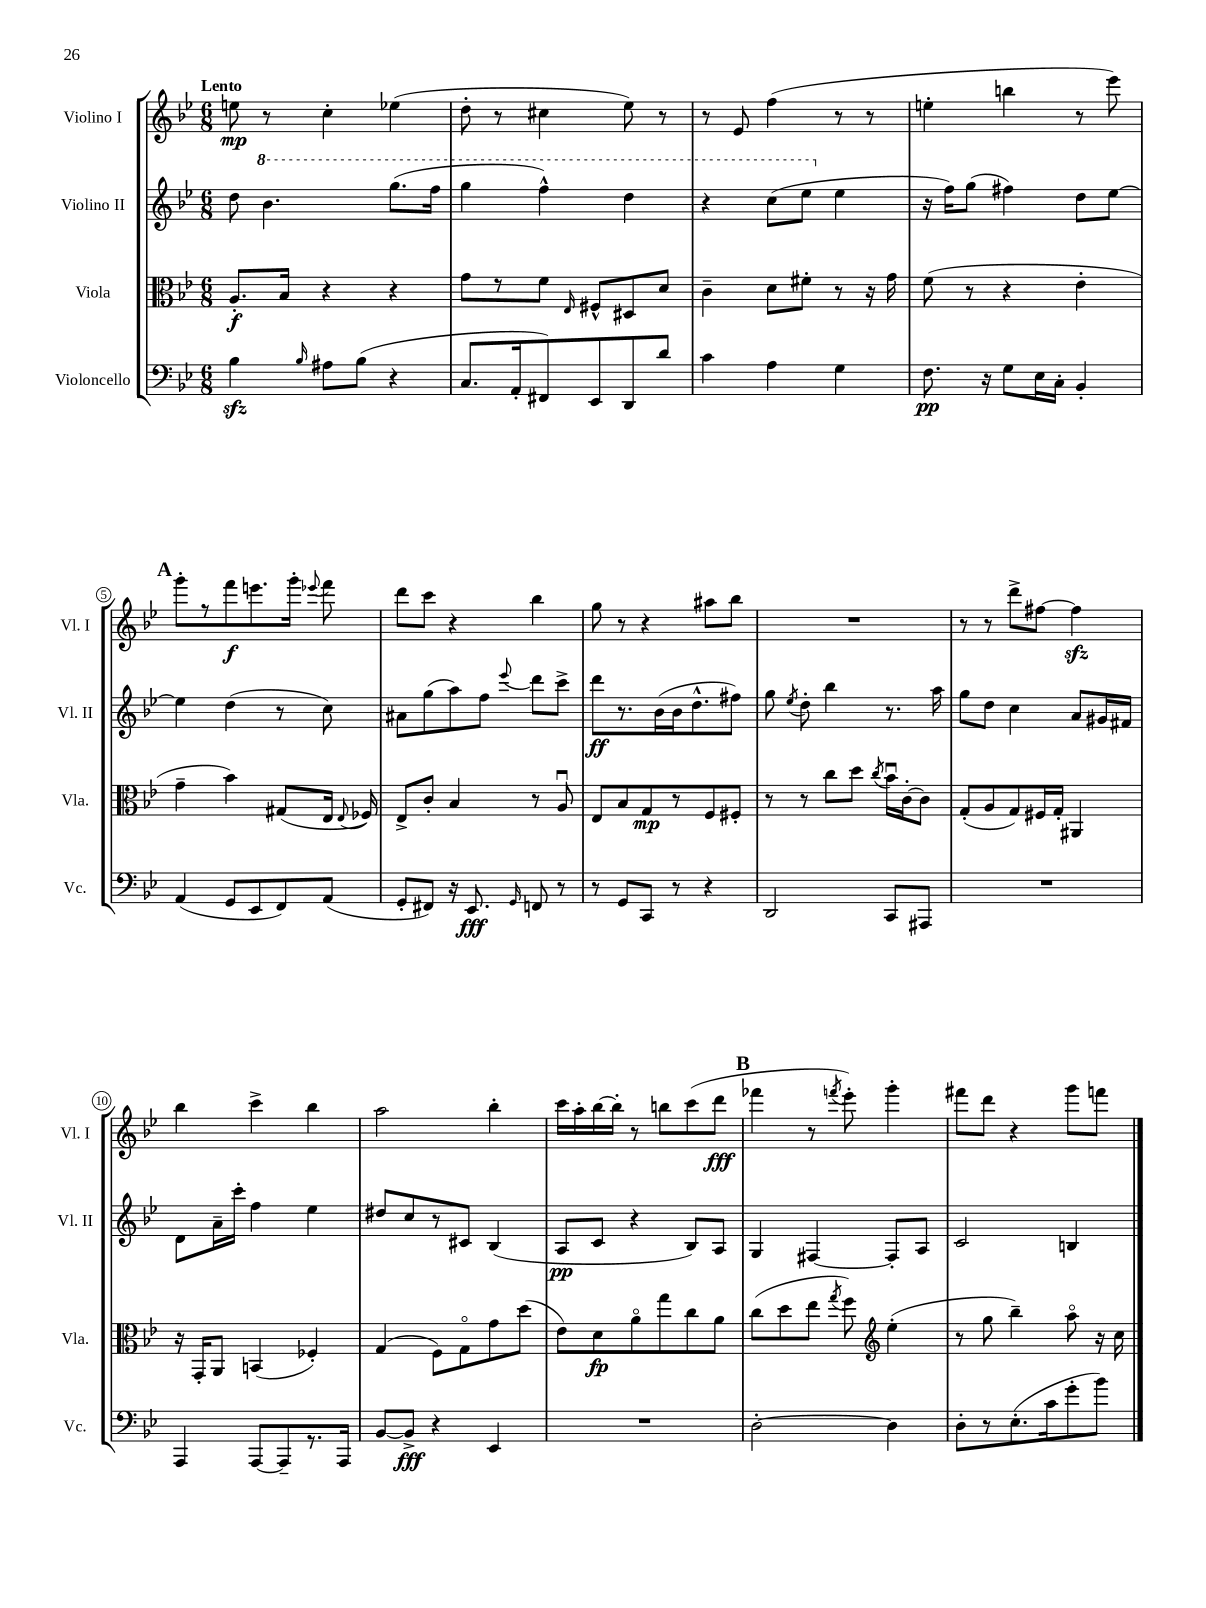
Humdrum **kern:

**kern	**dynam	**kern	**dynam	**kern	**dynam	**kern	**dynam
*part4	*part4	*part3	*part3	*part2	*part2	*part1	*part1
*staff4	*staff4	*staff3	*staff3	*staff2	*staff2	*staff1	*staff1
*I"Violoncello	*	*I"Viola	*	*I"Violino II	*	*I"Violino I	*
*I'Vc.	*	*I'Vla.	*	*I'Vl. II	*	*I'Vl. I	*
*clefF4	*	*clefC3	*	*clefG2	*	*clefG2	*
*k[b-e-]	*	*k[b-e-]	*	*k[b-e-]	*	*k[b-e-]	*
*M6/8	*	*M6/8	*	*M6/8	*	*M6/8	*
=1	=1	=1	=1	=1	=1	=1	=1
!	!	!	!	!	!	!LO:TX:a:B:t=Lento	!
4B-zz\	.	8.A'/L	f	8dd\	.	8een\	mp
*	*	*	*	*8va	*	*	*
.	.	.	.	4.bb-\	.	8r	.
.	.	16B-/Jk	.	.	.	.	.
16qqB-/	.	.	.	.	.	.	.
8A#X\L	.	4r	.	.	.	4cc'\	.
(8B-\J	.	.	.	.	.	.	.
4r	.	4r	.	(8.ggg\L	.	(4ee-X\	.
.	.	.	.	16fff\Jk	.	.	.
=2	=2	=2	=2	=2	=2	=2	=2
8.C/L	.	8g\L	.	4ggg\	.	8dd'\	.
.	.	8r	.	.	.	8r	.
16AA'/k	.	.	.	.	.	.	.
8FF#X/)	.	8f\J	.	4fff^^\)	.	4cc#X\	.
.	.	16qqE-/	.	.	.	.	.
8EE-/	.	8F#X^^/L	.	.	.	.	.
8DD/	.	8D#X/	.	4ddd\	.	8ee-\)	.
8d/J	.	8d/J	.	.	.	8r	.
=3	=3	=3	=3	=3	=3	=3	=3
4c\	.	4c~\	.	4r	.	8r	.
.	.	.	.	.	.	8e-/	.
4A\	.	8d\L	.	(8ccc\L	.	(4ff\	.
.	.	8f#X'\J	.	8eee-\J	.	.	.
*	*	*	*	*X8va	*	*	*
4G\	.	8r	.	4ee-\	.	8r	.
.	.	16r	.	.	.	8r	.
.	.	16g\	.	.	.	.	.
=4	=4	=4	=4	=4	=4	=4	=4
8.F\	pp	(8f\	.	16r	.	4een'\	.
.	.	.	.	16ff\KL)	.	.	.
.	.	8r	.	(8gg\J	.	.	.
16r	.	.	.	.	.	.	.
8G\L	.	4r	.	4ff#X\)	.	4bbn\	.
16E-\L	.	.	.	.	.	.	.
16C'\JJ	.	.	.	.	.	.	.
4BB-'/	.	4e-'\	.	8dd\L	.	8r	.
.	.	.	.	[8ee-\J	.	8eee-\)	.
!!LO:LB:g=z
!!LO:REH:place=s1:t=A
=5	=5	=5	=5	=5	=5	=5	=5
(4AA/	.	4g~\	.	4ee-\]	.	8ggg'\L	.
.	.	.	.	.	.	8r	.
8GG/L	.	4b-\)	.	(4dd\	.	8fff\	f
8EE-/	.	.	.	.	.	8.eeen\	.
8FF/)	.	(8G#X/L	.	8r	.	.	.
.	.	.	.	.	.	16ggg'\Jk	.
.	.	.	.	.	.	8qqeee-X/	.
(8AA/J	.	16E-/Jk	.	8cc\)	.	8fff\	.
.	.	8qqE-/	.	.	.	.	.
.	.	16F-X/)	.	.	.	.	.
=6	=6	=6	=6	=6	=6	=6	=6
8GG'/L	.	8E-^/L	.	8a#X\L	.	8ddd\L	.
8FF#X/J)	.	8c'/J	.	(8gg\	.	8ccc\J	.
16r	.	4B-/	.	8aa\)	.	4r	.
8.EE-/	fff	.	.	.	.	.	.
.	.	.	.	8ff\J	.	.	.
16qqGG/	.	.	.	8qqeee-/	.	.	.
8FFn/	.	8r	.	8ddd\L	.	4bb-\	.
8r	.	8Au/	.	8ccc^\J	.	.	.
=7	=7	=7	=7	=7	=7	=7	=7
8r	.	8E-/L	.	8ddd\L	ff	8gg\	.
8GG/L	.	8B-/	.	8.r	.	8r	.
8CC/J	.	8G/	mp	.	.	4r	.
.	.	.	.	(16b-\L	.	.	.
8r	.	8r	.	16b-\J	.	.	.
.	.	.	.	8.dd^^\	.	.	.
4r	.	8F/	.	.	.	8aa#X\L	.
.	.	8F#X'/J	.	8ff#X\J)	.	8bb-\J	.
=8	=8	=8	=8	=8	=8	=8	=8
2DD/	.	8r	.	8gg\	.	2.r	.
.	.	.	.	8qee-/	.	.	.
.	.	8r	.	8dd'\	.	.	.
.	.	8cc\L	.	4bb-\	.	.	.
.	.	8dd\J	.	.	.	.	.
.	.	8qcc/	.	.	.	.	.
8CC/L	.	16b-u\LL	.	8.r	.	.	.
.	.	[16c'\J	.	.	.	.	.
8AAA#X/J	.	8c\J]	.	.	.	.	.
.	.	.	.	16aa\	.	.	.
=9	=9	=9	=9	=9	=9	=9	=9
2.r	.	(8G'/L	.	8gg\L	.	8r	.
.	.	8A/	.	8dd\J	.	8r	.
.	.	8G/)	.	4cc\	.	8ddd^\L	.
.	.	16F#X/L	.	.	.	[8ff#X\J	.
.	.	16G'/JJ	.	.	.	.	.
.	.	4AA#X/	.	8a/L	.	4ff#zz\]	.
.	.	.	.	16g#X/L	.	.	.
.	.	.	.	16f#X/JJ	.	.	.
!!LO:LB:g=z
=10	=10	=10	=10	=10	=10	=10	=10
4AAA/	.	16r	.	8d\L	.	4bb-\	.
.	.	16GG'/KL	.	.	.	.	.
.	.	8AA/J	.	16a~\L	.	.	.
.	.	.	.	16ccc'\JJ	.	.	.
[8AAA/L	.	(4BBn/	.	4ff\	.	4ccc^\	.
8AAA~/]	.	.	.	.	.	.	.
8.r	.	4F-X'/)	.	4ee-\	.	4bb-\	.
16AAA/Jk	.	.	.	.	.	.	.
=11	=11	=11	=11	=11	=11	=11	=11
[8BB-/L	.	(4G/	.	8dd#X/L	.	2aa\	.
8BB-^/J]	fff	.	.	8cc/	.	.	.
4r	.	8F\L)	.	8r	.	.	.
.	.	8G\	.	8c#X/J	.	.	.
4EE-/	.	8g\	.	(4B-/	.	4bb-'\	.
.	.	(8dd\J	.	.	.	.	.
=12	=12	=12	=12	=12	=12	=12	=12
2.r	.	8e-\L)	.	8A/L	pp	16ccc\LL	.
.	.	.	.	.	.	16aa'\	.
.	.	8d\	fp	8c/J	.	[16bb-\	.
.	.	.	.	.	.	16bb-'\JJ]	.
.	.	8a\	.	4r	.	8r	.
.	.	8gg\	.	.	.	8bbn\L	.
.	.	8cc\	.	8B-/L)	.	(8ccc\	.
.	.	8a\J	.	8A/J	.	8ddd\J	fff
!!LO:REH:place=s1:t=B
=13	=13	=13	=13	=13	=13	=13	=13
[2D'\	.	(8cc\L	.	4G/	.	4fff-X\	.
.	.	8dd\	.	.	.	.	.
.	.	8ee-\J	.	[4F#X/	.	8r	.
.	.	8qgg/	.	.	.	8qfffn/	.
.	.	8ff\)	.	.	.	8eee-'\)	.
*	*	*clefG2	*	*	*	*	*
4D\]	.	(4ee-'\	.	8F#'/L]	.	4ggg'\	.
.	.	.	.	8A/J	.	.	.
=14	=14	=14	=14	=14	=14	=14	=14
8D'\L	.	8r	.	2c/	.	8fff#X\L	.
8r	.	8gg\	.	.	.	8ddd\J	.
(8.E-'\	.	4bb-~\)	.	.	.	4r	.
16c\k	.	.	.	.	.	.	.
8g'\	.	8aa\	.	4Bn/	.	8ggg\L	.
8b-\J)	.	16r	.	.	.	8fffn\J	.
.	.	16cc\	.	.	.	.	.
==	==	==	==	==	==	==	==
*-	*-	*-	*-	*-	*-	*-	*-
